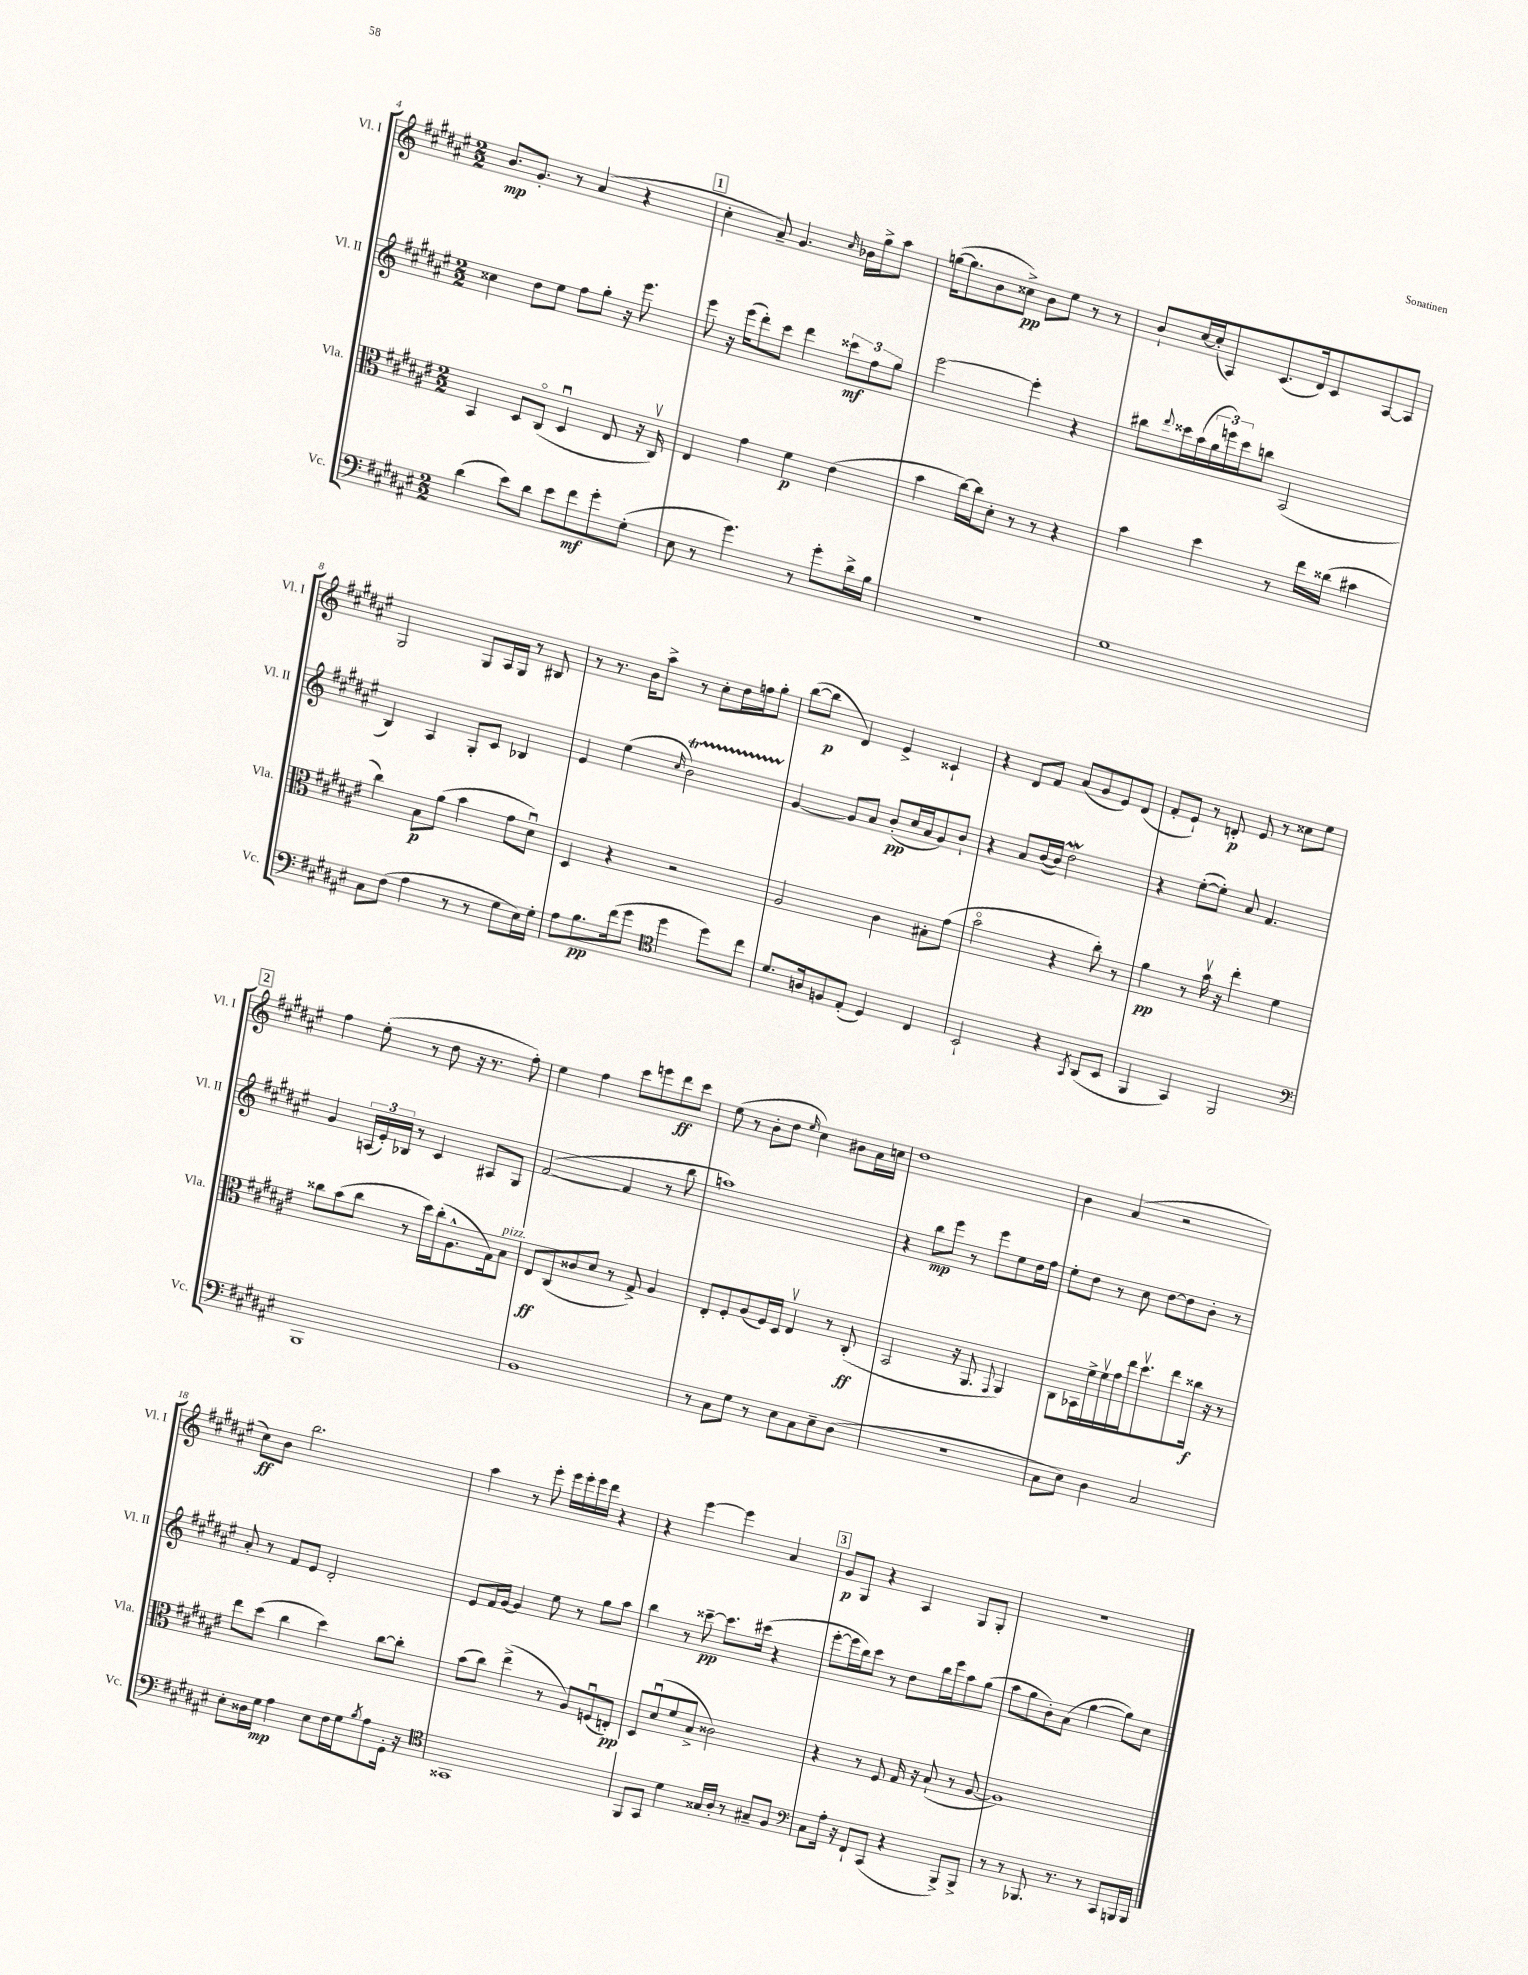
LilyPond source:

<<
\new StaffGroup <<
\new Staff = "s0" \with { instrumentName = "Vl. I" shortInstrumentName = "Vl. I" } {
    \clef treble \key fis \major \numericTimeSignature \time 2/2
    b'8.\mp gis'8.-. r8 ais'4( r4 |
    \mark \markup { \box "1" } cis''4-. ais'8--) gis'4. \grace { cis''16 } bes'16 gis''16-> ais''8 |
    g''16~( g''8. b'8 cisis''8->\pp) b'8 eis''8 r8 r8 |
    b'8-! cis''16~ cis''16-.( ais8) cis'8.( dis'16) cis'8 ais8~ ais8 |
    gis2 gis8 ais16 gis16 r8 bis8 |
    r8 r8. b'16 ais''8-> r8 cis''8-. dis''16 f''16 gis''8-. |
    b''8~( b''8\p dis'4) eis'4-> cisis'4-! |
    r4 dis'8 fis'8 ais'8( gis'8 eis'8) dis'8( |
    fis'8-. eis'8-!) r8 d'8-.\p eis'8 r8 cisis''8 eis''8 |
    \mark \markup { \box "2" } fis''4 eis''8-.( r8 dis''8 r16 r8. fis''8-.) |
    eis''4 fis''4 cis'''8 e'''8 dis'''8\ff cis'''8 |
    eis''8( r8 b'8-. dis''8 \grace { eis''16 } cis''4) bis'8 ais'16 c''16 |
    dis''1 |
    b'4 ais'4( r2 |
    cis''8\ff) b'8 b''2. |
    ais''4 r8 eis'''8-. eis'''16 eis'''16-. eis'''16 dis'''16 r4 |
    r4 eis'''4~ eis'''4 ais'4 |
    \mark \markup { \box "3" } gis'8\p gis8 r4 ais4 gis8 gis8-. |
    r1 \bar "|." |
}
\new Staff = "s1" \with { instrumentName = "Vl. II" shortInstrumentName = "Vl. II" } {
    \clef treble \key fis \major \numericTimeSignature \time 2/2
    cisis''4 dis''8 eis''8 fis''8 gis''8-. r16 eis'''8. |
    \mark \markup { \box "1" } eis'''8 r16 eis'''16( dis'''8-.) cis'''8 dis'''4 \tuplet 3/2 { cisis'''8\mf fis''8 gis''8 } |
    eis'''2~ eis'''4-. r4 |
    bis''8 \appoggiatura { dis'''8 } cisis'''16 ais''16( \tuplet 3/2 { gis''16 e'''16) cisis'''16 } b''8 ais2( |
    b4) ais4 gis8-. cis'8 bes4 |
    eis'4 eis''4( \grace { cis''16 } b'2\startTrillSpan) |
    gis'4~\stopTrillSpan gis'8 ais'8 b'8-.\pp( cis''16 ais'16 gis'8) b'8-! |
    r4 ais'8 b'16~( b'16) dis''2\mordent |
    r4 eis''8~-.( eis''8-.) ais'8 fis'4. |
    \mark \markup { \box "2" } gis'4 \tuplet 3/2 { a16( eis'16-.) bes16 } r8 cis'4 ais8 gis8 |
    fis'2~( fis'4 r8 b''8 |
    a''1) |
    r4 b''8\mp eis'''8 r8 eis'''8 eis''8 dis''16 fis''16 |
    eis''8-. dis''8 r8 cis''8 dis''8~ dis''8 b'8-. r8 |
    ais'8-. r8 fis'8 eis'8 dis'2-. |
    eis'8 fis'16 gis'16~ gis'4 eis''8 r8 gis''8 ais''8 |
    b''4 r8 cisis'''8~--\pp cisis'''8. cis'''16( r4 |
    \mark \markup { \box "3" } eis'''8~-. eis'''16 b''16) cis'''8 r8 dis''8 b''16 eis'''16 ais''8 gis''8( |
    ais''8 gis''8 b'8-.) ais'8( gis''4~ gis''8) cis''8 \bar "|." |
}
\new Staff = "s2" \with { instrumentName = "Vla." shortInstrumentName = "Vla." } {
    \clef alto \key fis \major \numericTimeSignature \time 2/2
    b,4 dis8 cis8\flageolet( dis4\downbow eis8 r16 cis16\upbow) |
    \mark \markup { \box "1" } eis4 gis'4 fis'4\p eis'4( |
    b'4 cis''16~) cis''16 dis'8-. r8 r8 r4 |
    b'4 dis''4 r8 eis''16 cisis''16( bis'4 |
    cis''4) b8\p ais'8( b'4 gis'8 dis'8\downbow) |
    dis4 r4 r2 |
    ais2 cis'4 bis8-. gis'8( |
    b'2\flageolet r4 cis''8-.) r8 |
    ais'4\pp r8 b'16\upbow r16 eis''4-. fis'4 |
    \mark \markup { \box "2" } cisis''8 b'8( cisis''8 r8 dis''16) cisis''16-.( ais8.-^ gis16) b8^\markup { \italic "pizz." } |
    eis8\ff cis8( cisis'8 dis'8 r8 gis8->) ais4 |
    eis8-. fis8-. ais8( fis16) dis16 eis4\upbow r8 cis8-.\ff( |
    b,2 r16 ais,8. \appoggiatura { gis,8 } ais,4) |
    cis8 bes,16 fis'16-> fis'16\upbow gis'16 eis''16 dis''8.\upbow eis''8 cisis''16\f r16 r8 |
    eis''8 dis''8( cis''4 dis''4) cis''8~ cis''8-. |
    b'8( cis''8) eis''4->( r8 ais8) f8\downbow( e8-.\pp) |
    dis8 dis'8\downbow( fis'8 b8-> cisis'2) |
    \mark \markup { \box "3" } r4 r8 fis8 gis16 r16 b8-!( r8 ais8~ |
    ais1) \bar "|." |
}
\new Staff = "s3" \with { instrumentName = "Vc." shortInstrumentName = "Vc." } {
    \clef bass \key fis \major \numericTimeSignature \time 2/2
    dis'4( eis'8) dis'8 eis'8 fis'8\mf gis'8-. gis8-.( |
    \mark \markup { \box "1" } eis8 r8 gis'4.) r8 gis'8-. dis'16-> b16 |
    R1 |
    gis1 |
    cis8 fis8( ais4 r8 r8 gis8 eis16) gis16-. |
    ais8 b8.\pp fis'16( gis'8 \clef tenor dis''4 dis''8) cis''8 |
    dis'8. a16 f8 eis8-.( dis4) cis4 |
    b,2-! r4 \acciaccatura { gis,8 } ais,8( b,8 |
    fis,4 gis,4) fis,2 |
    \mark \markup { \box "2" } \clef bass b,,1 |
    b,1 |
    r8 cis8 gis8 r8 eis8 cis8 eis8-- dis8( |
    R1 |
    cis8 eis8) dis4 cis2 |
    eis8-. disis16 gis16\mp ais4 eis8 fis16 gis16 \acciaccatura { b8 } ais8 gis,16-. r16 |
    \clef tenor gisis,1 |
    fis,8 gis,8 dis'4 gisis16 ais16-. r8 gis8-- fis8 |
    \mark \markup { \box "3" } \clef bass cis8 ais16-. r16 fis,8-! cis,8( r4 b,,8->) b,,8-> |
    r8 r8 bes,,8. r8. r8 cis,8 b,,16 b,,16 \bar "|." |
}
>>
>>
\layout { \context { \Score currentBarNumber = #4 } }
